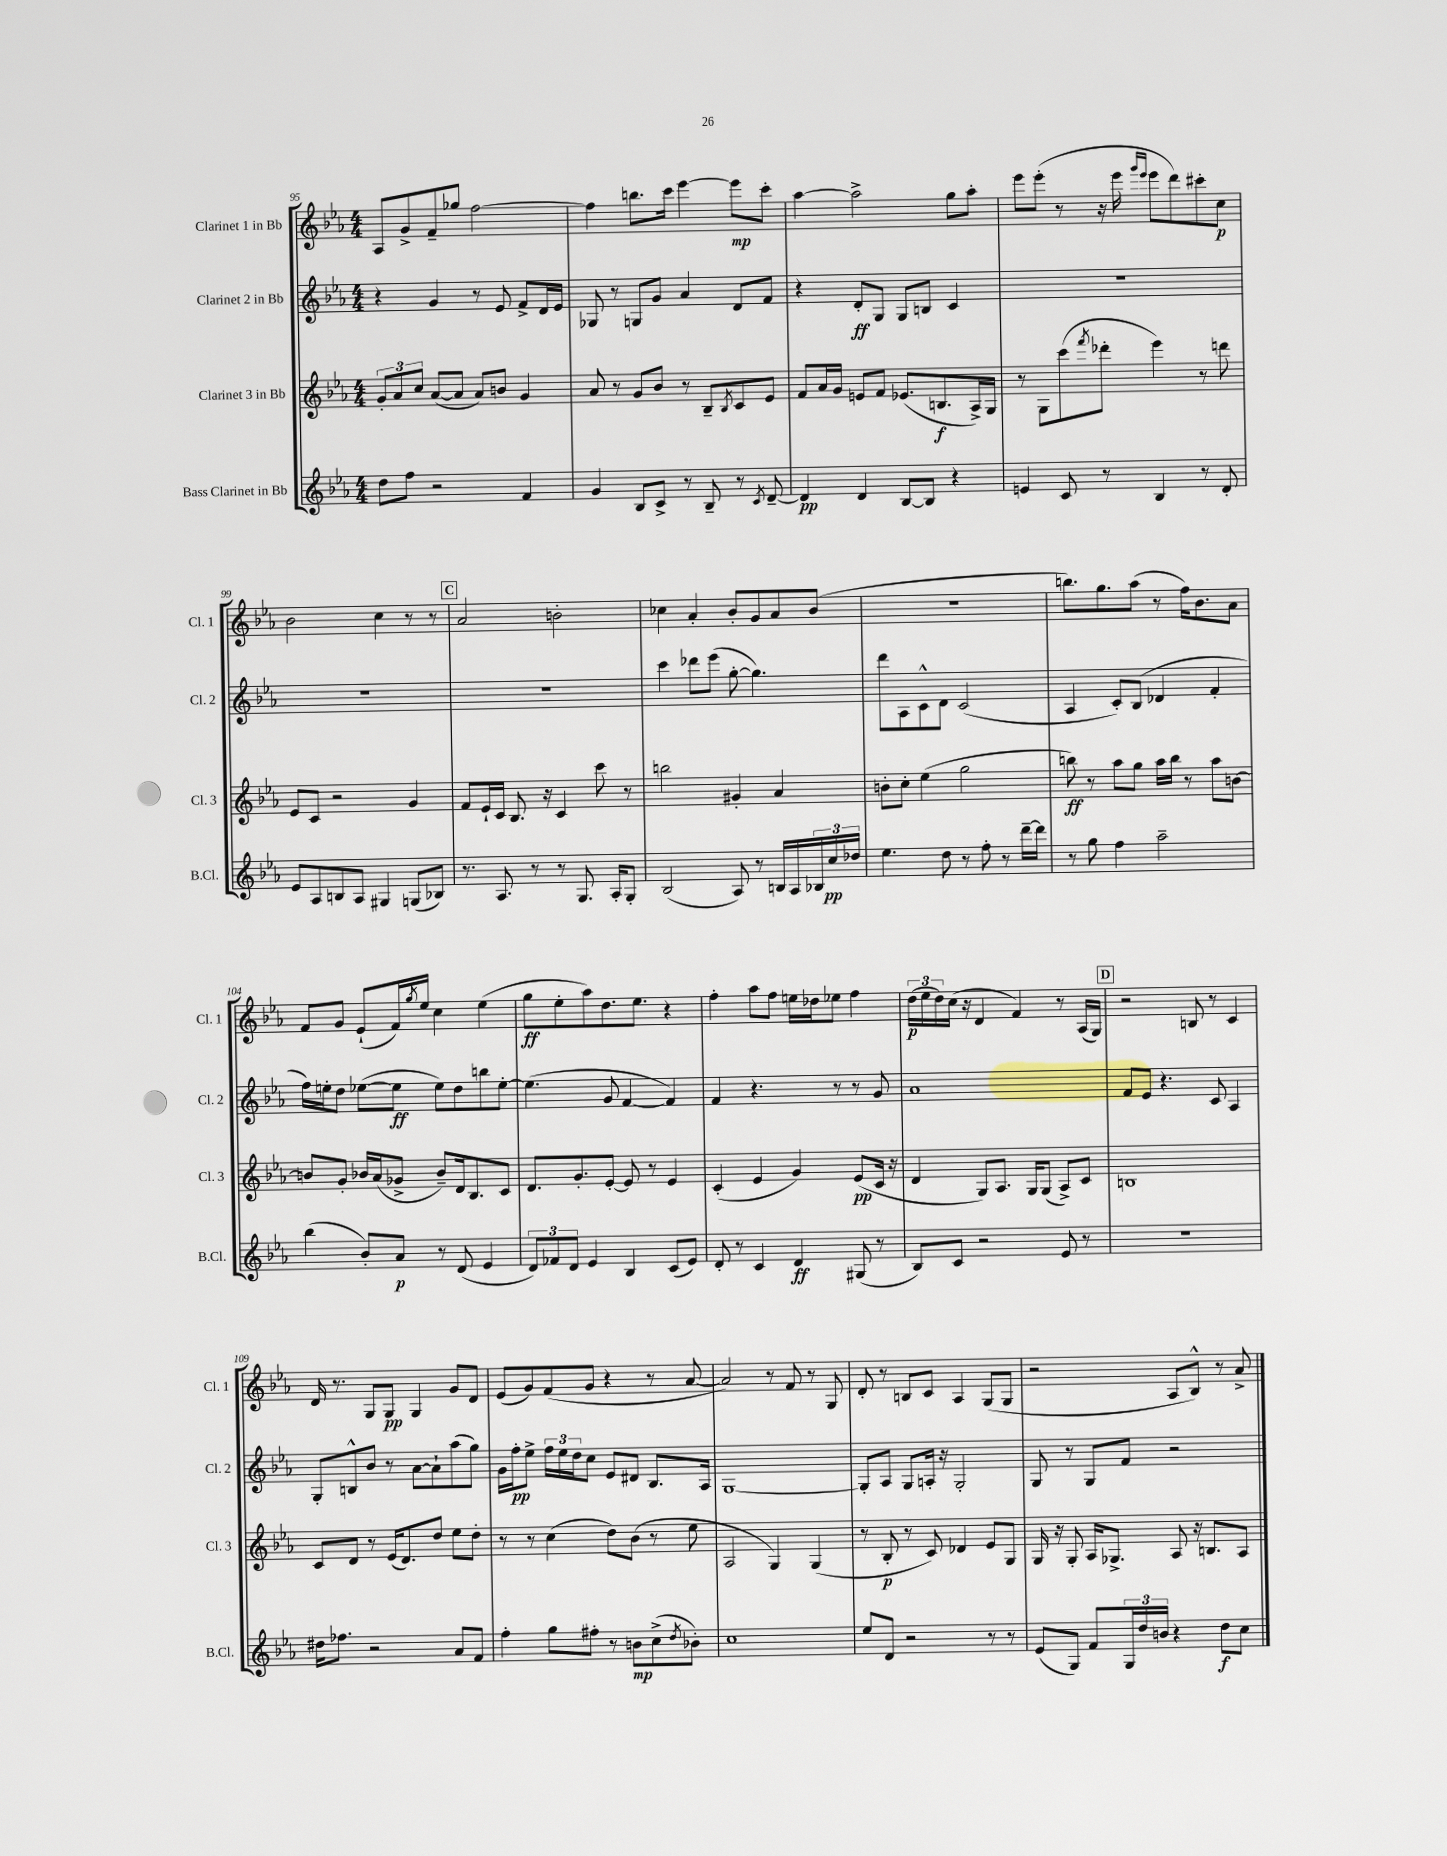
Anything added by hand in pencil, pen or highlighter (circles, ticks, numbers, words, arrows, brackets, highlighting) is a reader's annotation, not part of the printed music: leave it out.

**kern	**kern	**kern	**kern
*staff4	*staff3	*staff2	*staff1
*clefG2	*clefG2	*clefG2	*clefG2
*k[b-e-a-]	*k[b-e-a-]	*k[b-e-a-]	*k[b-e-a-]
*M4/4	*M4/4	*M4/4	*M4/4
8dd	12g'	4r	8A-
.	12a-	.	.
8ff	.	.	8g^
.	12cc	.	.
2r	([8a-	4g	8f~
.	8a-]	.	8gg-
.	8a-)	8r	[2ff
.	8b	8e-	.
4f	4g	8f^	.
.	.	16d	.
.	.	16e-	.
=	=	=	=
4g	8a-	8G-	4ff]
.	8r	8r	.
8B-	8g	8G	8.bb
8c^	8b-	8g	.
.	.	.	16ccc
8r	8r	4a-	[4eee-
8B-~	8B-~	.	.
.	8qB-	.	.
8r	8c	8d	8eee-]
8qc	.	.	.
[8d~	8e-	8f	8ccc'
=	=	=	=
4d]	8f	4r	[4aa-
.	16a-	.	.
.	16g	.	.
4d	8e	8d'	2aa-^]
.	8f	8G	.
[8B-	(8.e-	8G	.
8B-]	.	8B	.
.	8.B	.	.
4r	.	4c	8gg
.	16A-^)	.	8aa-'
.	16G	.	.
=	=	=	=
4e	8r	1r	8eee-
.	8G	.	(8eee-'
8c	(8ccc	.	8r
.	8qfff	.	.
8r	8ddd-'	.	16r
.	.	.	16eee-
.	.	.	16qqggg
.	.	.	16qqeee-
4B-	4eee-)	.	8eee-
.	.	.	8ddd)
8r	8r	.	8ccc#'
8d'	8ddd	.	8cc
=	=	=	=
8e-	8e-	1r	2b-
8A-	8c	.	.
8B	2r	.	.
8A-	.	.	.
4G#	.	.	4cc
(8G	4g	.	8r
8B-)	.	.	8r
=	=	=	=
8.r	8f	1r	2a-
.	16e-`	.	.
8.A-	16c	.	.
.	8.B-	.	.
8r	.	.	.
.	16r	.	.
8r	4c	.	2b'
8.G	.	.	.
.	8ccc	.	.
16A-'	.	.	.
8G'	8r	.	.
=	=	=	=
(2B-	2bb	4ccc	4cc-
.	.	8ddd-	4a-'
.	.	(8eee-	.
8A-)	4g#'	[8gg'	8b-'
8r	.	4.gg])	8g
16B	4a-	.	8a-
16A-	.	.	.
24B-	.	.	(8b-
24cc	.	.	.
24dd-	.	.	.
=	=	=	=
4.ee-	8b'	8ddd	1r
.	8cc'	8A-	.
.	(4ee-	8c^^	.
8dd	.	8d	.
8r	2gg	(2c	.
8ff'	.	.	.
8r	.	.	.
[16ddd~	.	.	.
16ddd]	.	.	.
=	=	=	=
8r	8bb)	4A-	8.bb)
8gg	8r	.	.
.	.	.	8.gg
4ff	8aa-	8c')	.
.	8gg	(8B-	(8aa-
2aa-~	16aa-	4d-	8r
.	16bb	.	.
.	8r	.	16ff)
.	.	.	8.b-
.	8aa-	4f'	.
.	[8b	.	8a-
=	=	=	=
(4bb-	8b]	16ff)	8f
.	.	16ee'	.
.	8g'	8dd	8g
8b-')	16b-	([8ee-	(8e-`
.	(16a-	.	.
8a-	8g-^	8ee-]	16f)
.	.	.	8qgg
.	.	.	16ee-
8r	8b-~)	8ee-)	4cc
(8d	16d	8dd	.
.	8.B-	.	.
4e-	.	8bb	(4ee-
.	8c	[8ee-'	.
=	=	=	=
12d)	8.d	(4.ee-]	8gg
12f-	.	.	.
.	.	.	8ee-'
12d	.	.	.
.	8.g'	.	.
4e-	.	.	8aa-)
.	[8e-'	8g	8.dd
4B-	8e-]	[4f	.
.	.	.	8.ee-
.	8r	.	.
(8c	4e-	4f])	4r
8e-)	.	.	.
=	=	=	=
8d'	(4c'	4f	4ff'
8r	.	.	.
4c	4e-	4.r	8aa-
.	.	.	8ff
4d	4g)	.	16ee
.	.	.	16dd-
.	.	8r	8ee-
(8G#	(8e-	8r	4ff
8r	16c	8g	.
.	16r	.	.
=	=	=	=
8B-)	4d	1a-	(24dd
.	.	.	24ee-
.	.	.	24dd)
8c	.	.	(16cc
.	.	.	16r
2r	8G)	.	4d
.	8.A-	.	.
.	.	.	4f)
.	16G	.	.
.	(8G	.	.
8e-	8A-^)	.	8r
8r	8c	.	(16A-
.	.	.	16G)
=	=	=	=
1r	1B	8f	2r
.	.	8e-	.
.	.	4.r	.
.	.	.	8B
.	.	8c	8r
.	.	4A-	4c
=	=	=	=
16dd#	8c	8G'	16d
8.ff-	.	.	8.r
.	8d	8B^^	.
2r	8r	8b-	8G
.	(16e-	8r	8G
.	8.d)	.	.
.	.	[8a-	4G
.	8dd	8a-`]	.
8a-	8ee-	(8aa-	8g
8f	8dd'	8gg)	8d
=	=	=	=
4ff'	8r	16g	(8e-
.	.	16ff'	.
.	8r	8ee-^	8g)
8gg	(4cc	24ff	(8f
.	.	24ee-	.
.	.	24dd	.
8ff#'	.	8cc	8g
8r	8dd)	8e-	4r
8b	(8b-	8d#	.
(8cc^	8r	8.B-	8r
8qdd	.	.	.
8b-')	8ee-	.	[8a-
.	.	16A-	.
=	=	=	=
1cc	2A-	[1G	2a-])
.	4G)	.	8r
.	.	.	8f
.	(4G	.	8r
.	.	.	8G
=	=	=	=
8ee-	8r	8G']	8d'
8d	8B-'	8A-	8r
2r	8r	8G	8B
.	8c)	16A'	8c
.	.	16r	.
.	4d-	2G'	4A-
8r	8e-	.	(8G
8r	8G	.	8G
=	=	=	=
(8e-	16G	8G	2r
.	16r	.	.
8G)	8G'	8r	.
8f	16A-	8G	.
.	8.G-^	.	.
24G	.	8f	.
24dd	.	.	.
24b	.	.	.
4r	8A-	2r	8A-
.	16r	.	8B-^^)
.	8.B	.	.
8dd	.	.	8r
8cc	8A-	.	8a-^
==	==	==	==
*-	*-	*-	*-
